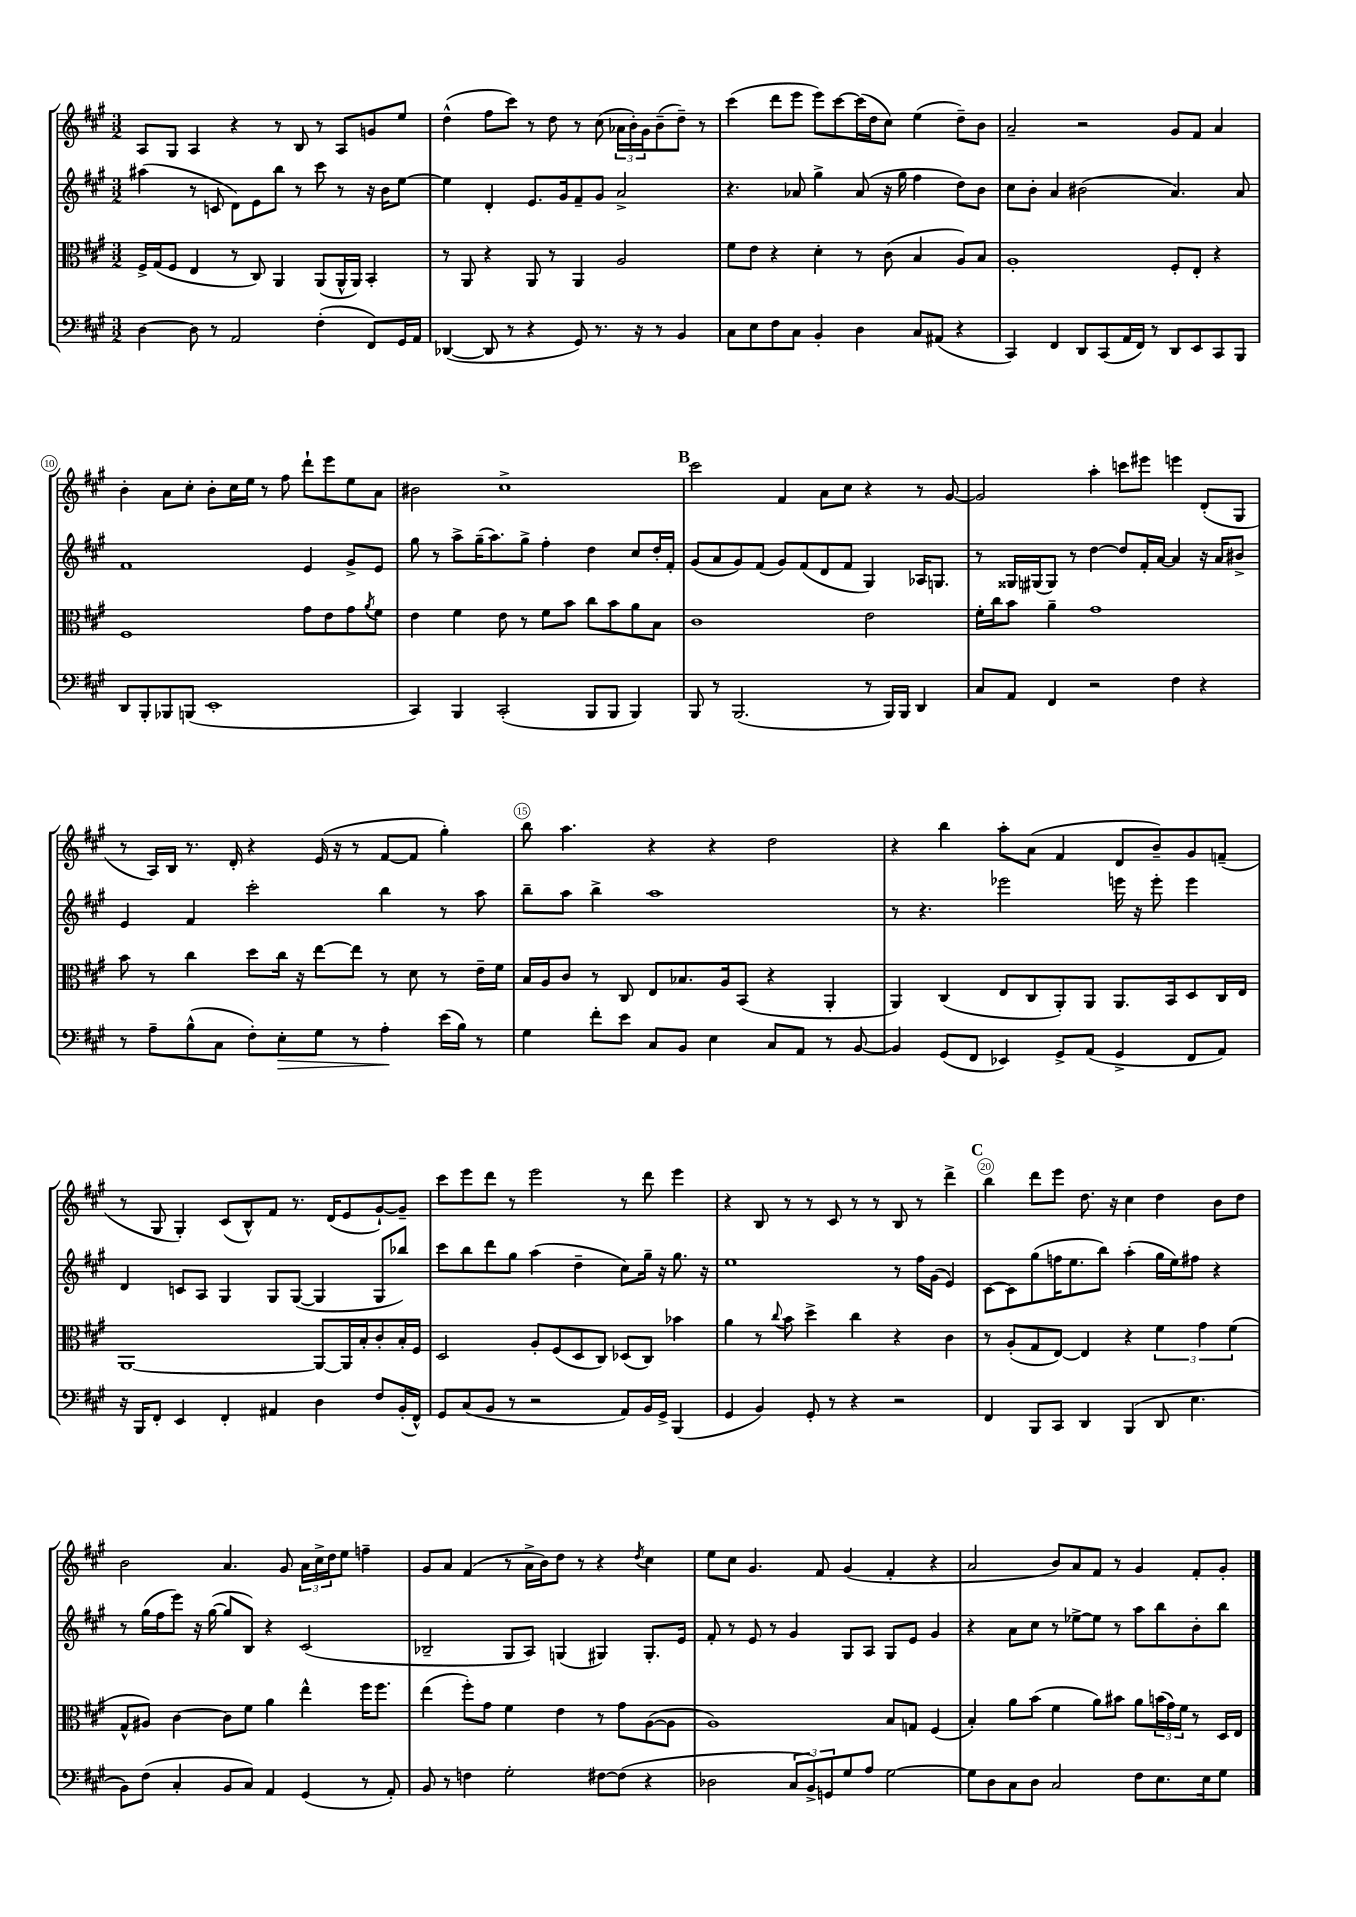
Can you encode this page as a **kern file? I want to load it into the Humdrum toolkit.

**kern	**kern	**kern	**kern
*staff4	*staff3	*staff2	*staff1
*clefF4	*clefC3	*clefG2	*clefG2
*k[f#c#g#]	*k[f#c#g#]	*k[f#c#g#]	*k[f#c#g#]
*M3/2	*M3/2	*M3/2	*M3/2
[4D	16F#^	(4aa#	8A
.	(16G#	.	.
.	8F#	.	8G#
8D]	4E	8r	4A
8r	.	8c	.
2AA	8r	8d)	4r
.	8C#)	8e	.
.	4AA	8bb	8r
.	.	8r	8B
(4F#'	(8AA	8ccc#	8r
.	16AA^^	8r	8A
.	16AA)	.	.
8FF#)	4BB'	16r	8g
.	.	16b	.
16GG#	.	[8ee	8ee
16AA	.	.	.
=	=	=	=
([4DD-	8r	4ee]	(4dd^^
.	8AA	.	.
8DD-]	4r	4d'	8ff#
8r	.	.	8ccc#)
4r	8AA	8.e	8r
.	8r	.	8dd
.	.	16g#	.
8GG#)	4AA	8f#~	8r
8.r	.	8g#	(8cc#
.	2A	2a^	24a-
.	.	.	24b')
16r	.	.	.
.	.	.	24g#
8r	.	.	(8b~
4BB	.	.	8dd~)
.	.	.	8r
=	=	=	=
8C#	8f#	4.r	(4ccc#
8E	8e	.	.
8F#	4r	.	8ddd
8C#	.	8a-	8eee
4BB'	4d'	4gg#^	8eee)
.	.	.	[8ccc#
4D	8r	(8a-	(16ccc#]
.	.	.	16dd
.	(8c#	16r	8cc#)
.	.	16gg#	.
8C#	4B	4ff#	(4ee
(8AA#	.	.	.
4r	8A)	8dd)	8dd~)
.	8B	8b	8b
=	=	=	=
4CC#)	1A'	8cc#	2a~
.	.	8b'	.
4FF#	.	4a	.
8DD	.	(2b#	2r
(8CC#	.	.	.
16AA	.	.	.
16FF#)	.	.	.
8r	.	.	.
8DD	8F#'	4.a)	8g#
8EE	8E'	.	8f#
8CC#	4r	.	4a
8BBB	.	8a	.
=	=	=	=
8DD	1F#	1f#	4b'
8BBB'	.	.	.
8BBB-	.	.	8a
(8BBB	.	.	8cc#'
1EE'	.	.	8b'
.	.	.	16cc#
.	.	.	16ee
.	.	.	8r
.	.	.	8ff#
.	8g#	4e	8ddd`
.	8e	.	8eee
.	8g#	8g#^	8ee
.	8qa	.	.
.	8f#	8e	8a
=	=	=	=
4CC#)	4e	8gg#	2b#
.	.	8r	.
4BBB	4f#	8aa^	.
.	.	(16gg#~	.
.	.	8.aa)	.
(2CC#'	8e	.	1cc#^
.	8r	8gg#^	.
.	8f#	4ff#'	.
.	8b	.	.
8BBB	8cc#	4dd	.
8BBB	8b	.	.
4BBB)	8a	8cc#	.
.	8B	16dd'	.
.	.	16f#'	.
=	=	=	=
8BBB	1c#	(8g#	2ccc#
8r	.	8a	.
(2.BBB	.	8g#)	.
.	.	(8f#	.
.	.	8g#)	4f#
.	.	(8f#	.
.	.	8d	8a
.	.	8f#	8cc#
8r	2e	4G#)	4r
16BBB)	.	.	.
16BBB	.	.	.
4DD	.	16A-	8r
.	.	8.G	.
.	.	.	[8g#
=	=	=	=
8C#	16f#'	8r	2g#]
.	16cc#	.	.
8AA	8b	16G##	.
.	.	(16G#	.
4FF#	4a~	8G#)	.
.	.	8r	.
2r	1g#	[4dd	4aa'
.	.	8dd]	8ccc
.	.	16f#'	8eee#
.	.	[16a	.
4F#	.	4a]	4eee
4r	.	16r	(8d'
.	.	16a	.
.	.	8b#^	8G#
=	=	=	=
8r	8b	4e	8r
8A~	8r	.	16A)
.	.	.	16B
(8B^^	4cc#	4f#	8.r
8C#	.	.	.
.	.	.	16d'
8F#')	8dd	2ccc#'	4r
8E'	16cc#	.	.
.	16r	.	.
8G#	[8ee	.	(16e
.	.	.	16r
8r	8ee]	.	8r
4A'	8r	4bb	[8f#
.	8d	.	8f#]
(16e	8r	8r	4gg#')
16B)	.	.	.
8r	16e~	8aa	.
.	16f#	.	.
=	=	=	=
4G#	16B	8bb~	8bb
.	16A	.	.
.	8c#	8aa	4.aa
8f#'	8r	4bb^	.
8e	8C#	.	.
8C#	8E	1aa	4r
8BB	8.B-	.	.
4E	.	.	4r
.	16A	.	.
.	(8BB	.	.
8C#	4r	.	2dd
8AA	.	.	.
8r	4AA'	.	.
[8BB	.	.	.
=	=	=	=
4BB]	4AA)	8r	4r
.	.	4.r	.
(8GG#	(4C#	.	4bb
8FF#	.	.	.
4EE-)	8E	2eee-	8aa'
.	8C#	.	(8a
8GG#^	8AA')	.	4f#
(8AA	8AA	.	.
4GG#^	8.AA	16eee	8d
.	.	16r	.
.	.	8eee'	8b~)
.	16BB	.	.
8FF#	8D	4eee	8g#
8AA)	16C#	.	(8f~
.	16E	.	.
=	=	=	=
16r	[1AA	4d	8r
16BBB	.	.	.
8FF#'	.	.	8G#
4EE	.	8c	4G#')
.	.	8A	.
4FF#'	.	4G#	(8c#
.	.	.	8B^^)
4AA#	.	8G#	8f#
.	.	([8G#	8.r
4D	8AA_	4G#]	.
.	.	.	(16d
.	16AA]	.	8e
.	16B'	.	.
8F#	8c#'	8G#	[8g#`)
(16BB'	16B'	8bb-)	8g#~]
16FF#^^)	16F#	.	.
=	=	=	=
8GG#	2D	8ccc#	8ccc#
(8C#	.	8bb	8eee
8BB	.	8ddd	8ddd
8r	.	8gg#	8r
2r	8A'	(4aa	2eee
.	(8F#	.	.
.	8D	4dd~	.
.	8C#)	.	.
8AA)	(8D-	8cc#)	8r
16BB	8C#)	16gg#~	8ddd
16GG#^	.	16r	.
(4BBB	4b-	8.gg#	4eee
.	.	16r	.
=	=	=	=
4GG#	4a	1ee	4r
4BB)	8r	.	8B
.	8qqcc#	.	.
.	8b	.	8r
8GG#'	4dd^	.	8r
8r	.	.	8c#
4r	4cc#	.	8r
.	.	.	8r
2r	4r	8r	8B
.	.	16ff#	8r
.	.	(16g#	.
.	4c#	4e)	4ddd^
=	=	=	=
4FF#	8r	[8c#	4bb
.	(8A'	8c#]	.
8BBB	8G#	(8gg#	8ddd
8CC#	[8E)	16ff	8eee
.	.	8.ee	.
4DD	4E]	.	8.dd
.	.	8bb)	.
.	.	.	16r
(4BBB	4r	(4aa'	4cc#
8DD	6f#	16gg#	4dd
.	.	16ee)	.
4.E	.	8ff#	.
.	6g#	.	.
.	.	4r	8b
.	(6f#	.	.
.	.	.	8dd
=	=	=	=
8BB)	8G#^^	8r	2b
(8F#	8A#)	(16gg#	.
.	.	16ff#	.
4C#'	[4c#	8eee)	.
.	.	16r	.
.	.	([16gg#	.
8BB	8c#]	8gg#]	4.a
8C#)	8f#	8B)	.
4AA	4a	4r	.
.	.	.	8g#
(4GG#	4ee^^	(2c#	24a
.	.	.	24cc#^
.	.	.	24dd
.	.	.	8ee
8r	16ff#	.	4ff~
.	8.ff#	.	.
8AA')	.	.	.
=	=	=	=
8BB	(4ee	2B-~	8g#
8r	.	.	8a
4F	8ff#')	.	(4f#
.	8g#	.	.
2G#'	4f#	8G#	8r
.	.	8A)	16a^
.	.	.	16b)
.	4e	(4G	8dd
.	.	.	8r
[8F#	8r	4G#)	4r
(8F#]	8g#	.	.
.	.	.	8qdd
4r	([8A	8.G#'	4cc#
.	8A]	.	.
.	.	16e	.
=	=	=	=
2D-	1A)	8f#'	8ee
.	.	8r	8cc#
.	.	8e	4.g#
.	.	8r	.
12C#	.	4g#	.
12BB^)	.	.	.
.	.	.	8f#
12GG	.	.	.
8G#	.	8G#	(4g#
8A	.	8A	.
[2G#	8B	8G#	4f#'
.	8G	8e	.
.	(4F#	4g#	4r
=	=	=	=
8G#]	4B')	4r	2a
8D	.	.	.
8C#	8a	8a	.
8D	(8b	8cc#	.
2C#	4f#	8r	8b)
.	.	[8ee-^	8a
.	8a)	8ee-]	8f#
.	8b#	8r	8r
8F#	8a	8aa	4g#
8.E	(24b	8bb	.
.	24g#)	.	.
.	24f#	.	.
.	8r	8b'	8f#'
16E	.	.	.
8G#	16D	8bb	8g#'
.	16E	.	.
==	==	==	==
*-	*-	*-	*-
